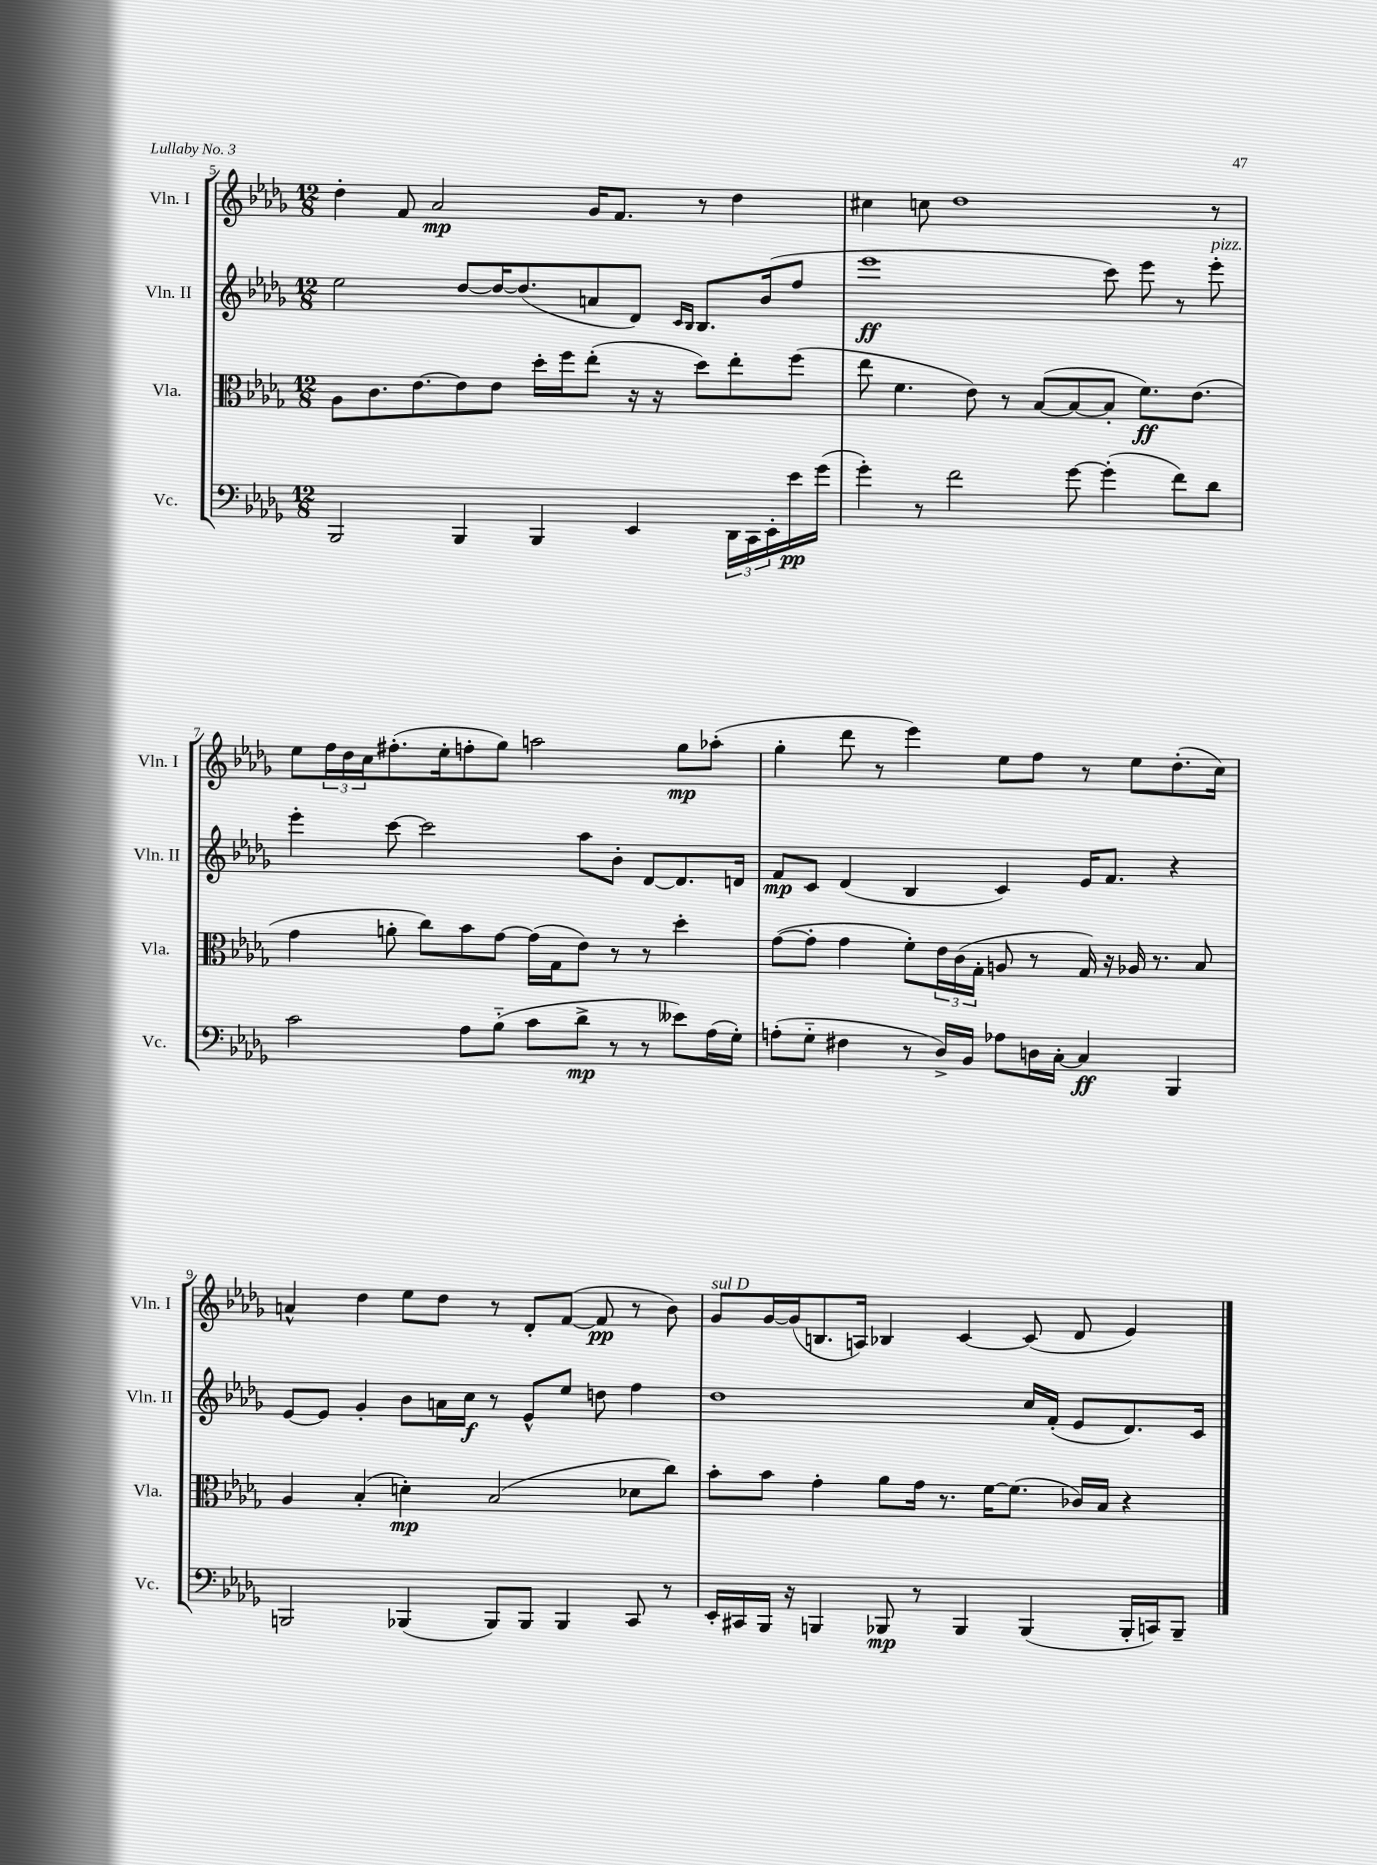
<<
\new StaffGroup <<
\new Staff = "s0" \with { instrumentName = "Vln. I" shortInstrumentName = "Vln. I" } {
    \clef treble \key des \major \numericTimeSignature \time 12/8
    des''4-. f'8 aes'2\mp ges'16 f'8. r8 des''4 |
    cis''4 c''8 des''1 r8 |
    ees''8 \tuplet 3/2 { f''16 des''16 c''16 } fis''8.-.( ees''16-. f''8-. ges''8) a''2 ges''8\mp aes''8-.( |
    ges''4-. des'''8 r8 ees'''4) ees''8 f''8 r8 ees''8 des''8.-.( c''16) |
    a'4-^ des''4 ees''8 des''8 r8 des'8-. f'8~( f'8\pp r8 bes'8) |
    ges'8^\markup { \italic "sul D" } ges'16~ ges'16( b8. a16) bes4 c'4~ c'8( des'8 ees'4) \bar "|." |
}
\new Staff = "s1" \with { instrumentName = "Vln. II" shortInstrumentName = "Vln. II" } {
    \clef treble \key des \major \numericTimeSignature \time 12/8
    ees''2 des''8~ des''16~ des''8.( a'8 des'8) \grace { c'16 bes16 } bes8. bes'16( f''8 |
    ees'''1\ff c'''8) ees'''8 r8 ees'''8-.^\markup { \italic "pizz." } |
    ees'''4-. c'''8~ c'''2 aes''8 bes'8-. des'8~ des'8. d'16 |
    f'8\mp c'8 des'4( bes4 c'4) ees'16 f'8. r4 |
    ees'8~ ees'8 ges'4-. bes'8 a'16 c''16\f r8 ees'8-^ ees''8 d''8 f''4 |
    des''1 c''16 f'16-.( ees'8 des'8.) c'16 \bar "|." |
}
\new Staff = "s2" \with { instrumentName = "Vla." shortInstrumentName = "Vla." } {
    \clef alto \key des \major \numericTimeSignature \time 12/8
    aes8 c'8. ees'8.~ ees'8 ees'8 des''16-. f''16 ees''8-.( r16 r16 des''8) ees''8-. f''8( |
    ees''8 f'4. ees'8) r8 bes8~( bes8~ bes8-. f'8.\ff) ees'8.( |
    ges'4 a'8-. c''8) bes'8 ges'8~ ges'16( ges16 ees'8) r8 r8 des''4-. |
    ges'8~( ges'8-. ges'4 f'8-.) \tuplet 3/2 { ees'16 c'16( ges16-. } a8 r8 ges16) r16 aes16 r8. bes8 |
    aes4 bes4-.( d'4-.\mp) bes2( des'8 c''8) |
    bes'8-. bes'8 ges'4-. aes'8 ges'16 r8. f'16~ f'8.( ces'16) bes16 r4 \bar "|." |
}
\new Staff = "s3" \with { instrumentName = "Vc." shortInstrumentName = "Vc." } {
    \clef bass \key des \major \numericTimeSignature \time 12/8
    bes,,2 bes,,4 bes,,4 ees,4 \tuplet 3/2 { des,16 c,16 ees,16-. } ees'16\pp ges'16( |
    ges'4-.) r8 f'2 ges'8~ ges'4-.( f'8) des'8 |
    c'2 aes8 bes8-_( c'8 des'8->\mp r8 r8 eeses'8) aes16( ges16-.) |
    a8-.( ges8-_ fis4 r8 des16->) bes,16 aes8 d16 c16~-. c4\ff bes,,4 |
    b,,2 bes,,4( bes,,8) bes,,8 bes,,4 c,8 r8 |
    ees,16-. cis,16 bes,,16 r16 b,,4 bes,,8\mp r8 bes,,4 bes,,4( bes,,16-. c,16) bes,,8-- \bar "|." |
}
>>
>>
\layout { \context { \Score currentBarNumber = #5 } }
